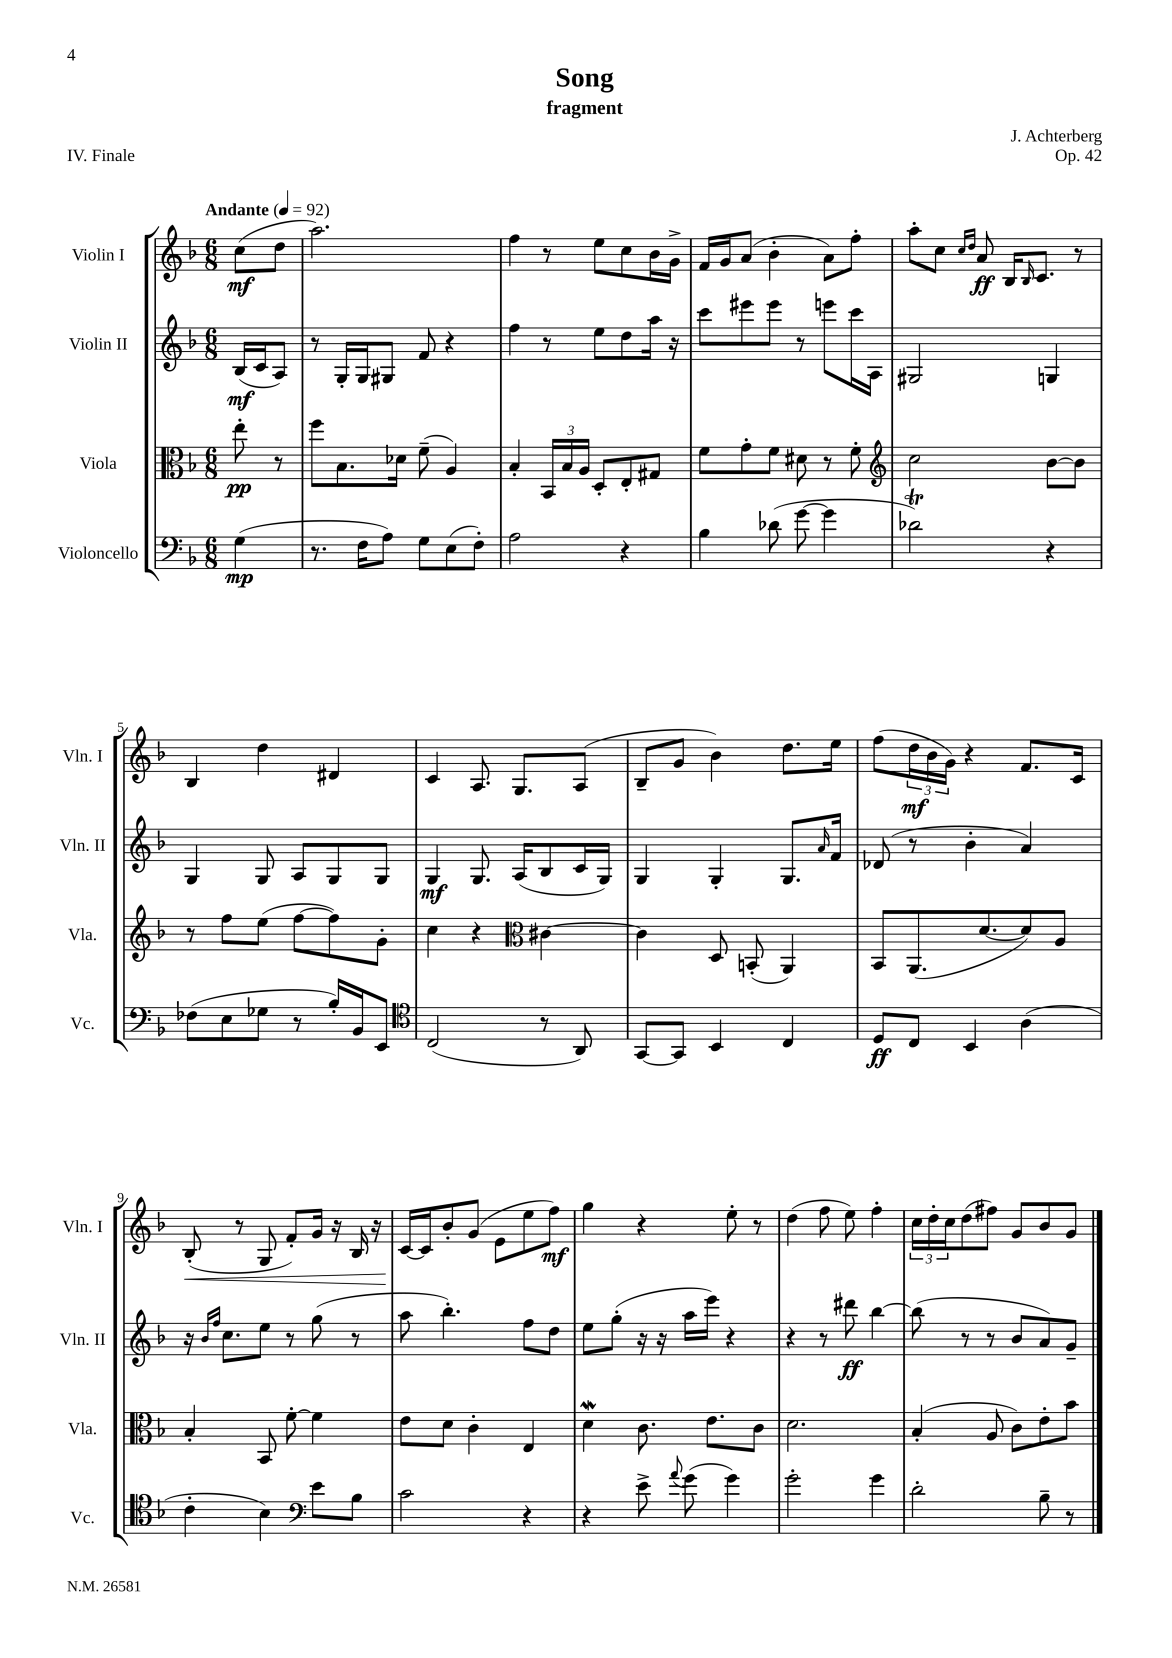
\header { title = "Song" composer = "J. Achterberg" subtitle = "fragment" opus = "Op. 42" piece = "IV. Finale" }
<<
\new StaffGroup <<
\new Staff = "s0" \with { instrumentName = "Violin I" shortInstrumentName = "Vln. I" } {
    \clef treble \key f \major \numericTimeSignature \time 6/8 \partial 4 \tempo "Andante" 4 = 92
    c''8\mf( d''8 |
    a''2.) |
    f''4 r8 e''8 c''8 bes'16 g'16-> |
    f'16 g'16 a'8( bes'4-. a'8) f''8-. |
    a''8-. c''8 \grace { c''16 d''16 } a'8\ff bes16 \grace { bes16 } c'8. r8 |
    bes4 d''4 dis'4 |
    c'4 a8. g8. a8( |
    bes8-- g'8 bes'4) d''8. e''16 |
    f''8( \tuplet 3/2 { d''16\mf bes'16 g'16) } r4 f'8. c'16 |
    bes8-.\<( r8 g8 f'8-.) g'16 r16 bes16 r16 |
    c'16~\! c'16 bes'8-. g'8( e'8 e''8 f''8\mf) |
    g''4 r4 e''8-. r8 |
    d''4( f''8 e''8) f''4-. |
    \tuplet 3/2 { c''16 d''16-. c''16 } d''8( fis''8) g'8 bes'8 g'8 \bar "|." |
}
\new Staff = "s1" \with { instrumentName = "Violin II" shortInstrumentName = "Vln. II" } {
    \clef treble \key f \major \numericTimeSignature \time 6/8 \partial 4
    bes16\mf( c'16 a8) |
    r8 g16-. g16 gis8 f'8 r4 |
    f''4 r8 e''8 d''8 a''16 r16 |
    c'''8 eis'''8 eis'''8 r8 e'''8 c'''16 a16 |
    gis2 g4 |
    g4 g8 a8 g8 g8 |
    g4\mf g8. a16( bes8 c'16 g16) |
    g4 g4-. g8. \grace { a'16 } f'16 |
    des'8( r8 bes'4-. a'4) |
    r16 \grace { bes'16 f''16 } c''8. e''8 r8 g''8( r8 |
    a''8 bes''4.-.) f''8 d''8 |
    e''8 g''8-.( r16 r16 a''16 e'''16) r4 |
    r4 r8 dis'''8\ff bes''4~ |
    bes''8( r8 r8 bes'8 a'8) g'8-- \bar "|." |
}
\new Staff = "s2" \with { instrumentName = "Viola" shortInstrumentName = "Vla." } {
    \clef alto \key f \major \numericTimeSignature \time 6/8 \partial 4
    e''8-.\pp r8 |
    f''8 bes8. des'16 f'8--( a4) |
    bes4-. \tuplet 3/2 { bes,16 bes16 a16 } d8-. e8-. gis8 |
    f'8 g'8-. f'8 dis'8 r8 f'8-. |
    \clef treble c''2 bes'8~ bes'8 |
    r8 f''8 e''8( f''8~ f''8) g'8-. |
    c''4 r4 \clef alto cis'4~ |
    cis'4 d8 b,8-.( a,4) |
    bes,8 a,8.( d'8.~ d'8) a8 |
    bes4-. bes,8 f'8~-. f'4 |
    e'8 d'8 c'4-. e4 |
    d'4\mordent c'8. e'8. c'8 |
    d'2. |
    bes4-.( a8 c'8) e'8-. bes'8 \bar "|." |
}
\new Staff = "s3" \with { instrumentName = "Violoncello" shortInstrumentName = "Vc." } {
    \clef bass \key f \major \numericTimeSignature \time 6/8 \partial 4
    g4\mp( |
    r8. f16 a8) g8 e8( f8-.) |
    a2 r4 |
    bes4 des'8( g'8~ g'4 |
    des'2\trill) r4 |
    fes8( e8 ges8 r8 bes16-.) bes,16 e,8 |
    \clef tenor c2( r8 a,8) |
    g,8~ g,8 bes,4 c4 |
    d8\ff c8 bes,4 a4( |
    c'4-. bes4) \clef bass e'8 bes8 |
    c'2 r4 |
    r4 e'8-> \appoggiatura { a'8 } g'8( g'4) |
    g'2-. g'4 |
    d'2-. bes8-- r8 \bar "|." |
}
>>
>>
